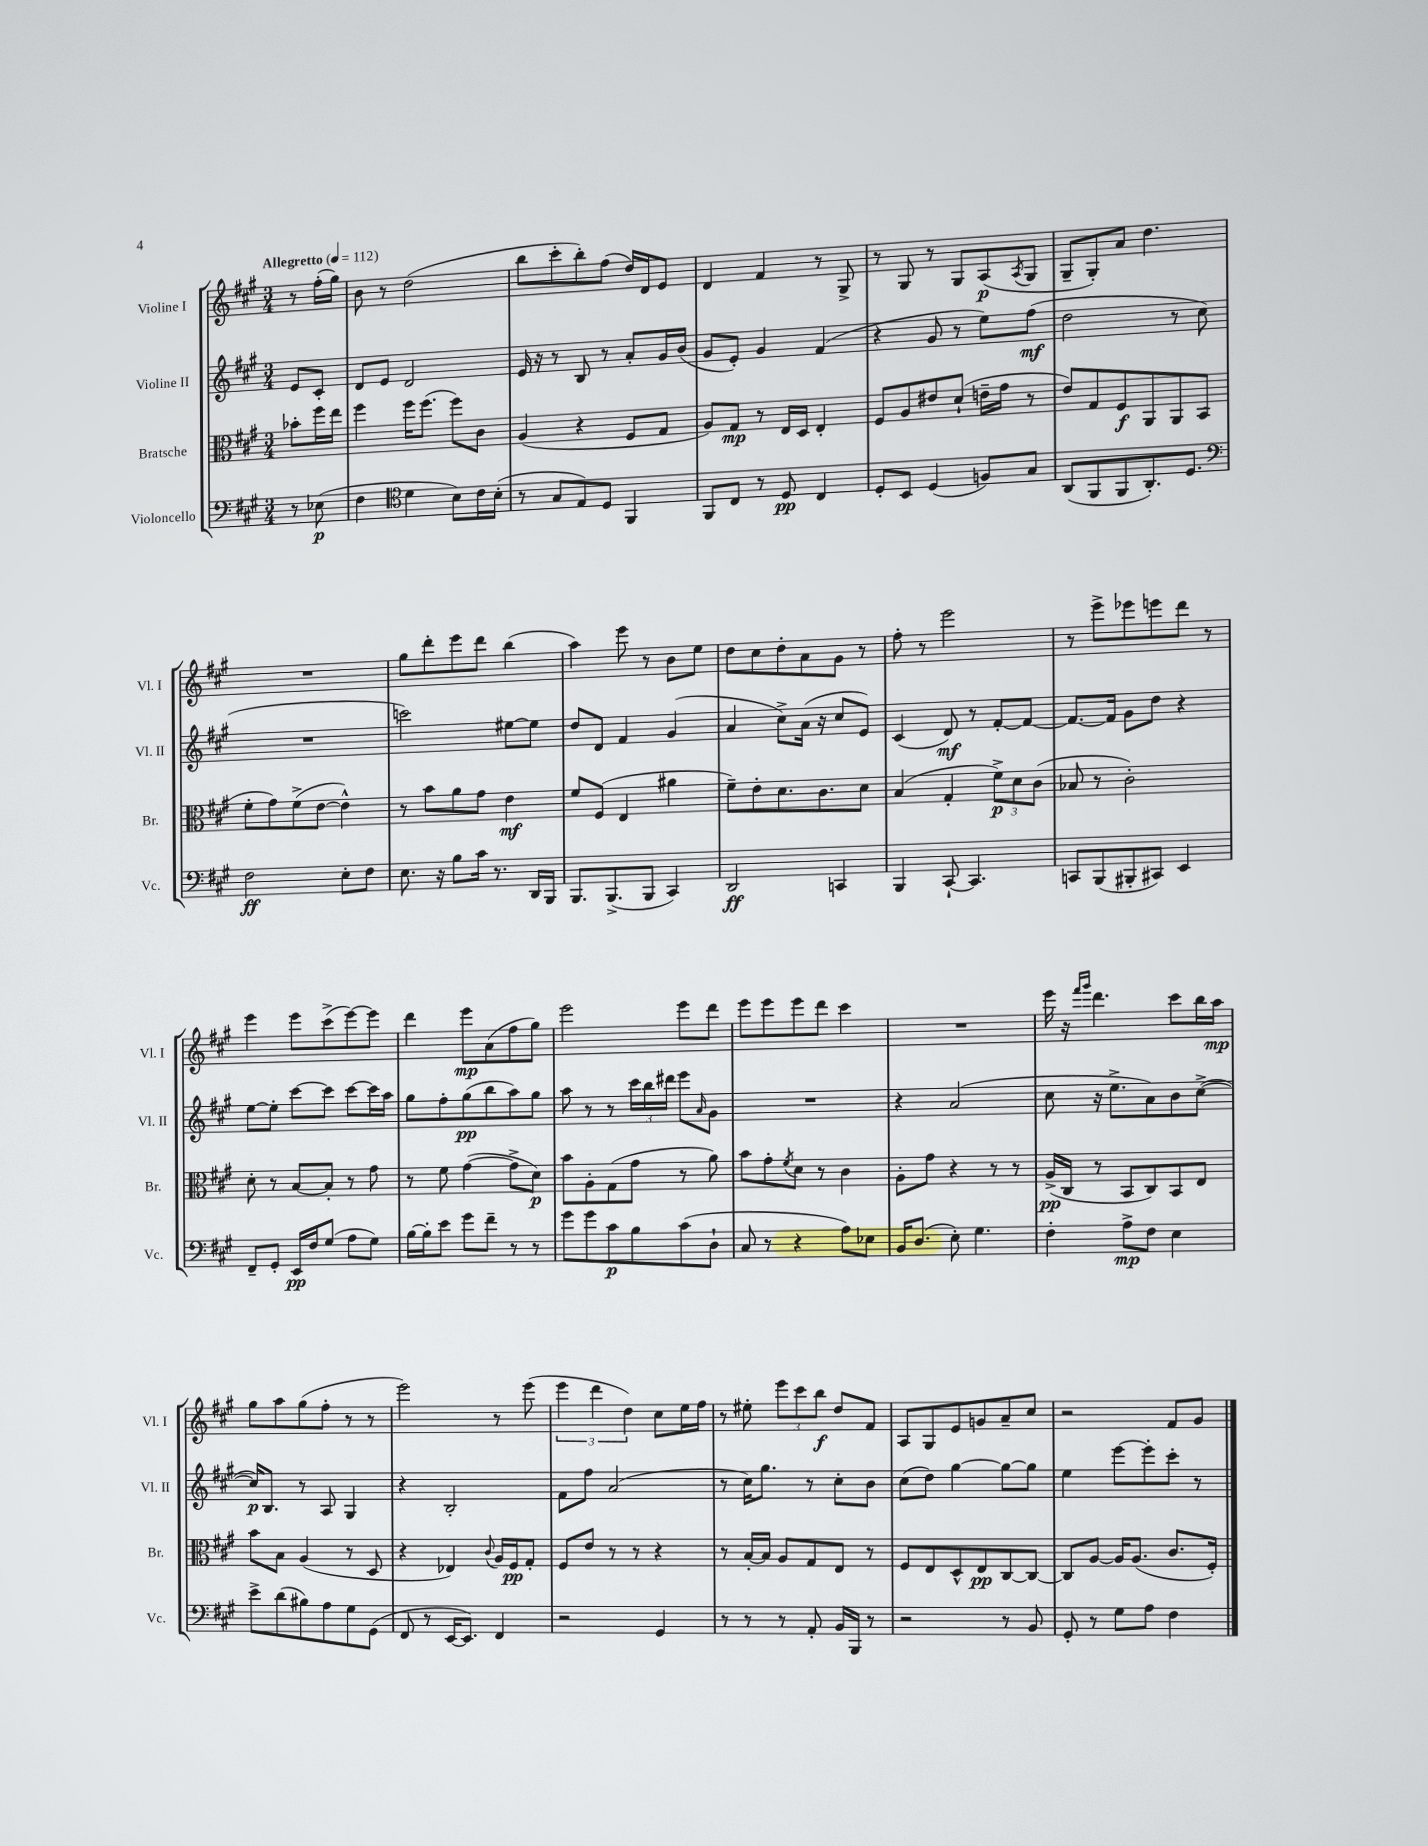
<<
\new StaffGroup <<
\new Staff = "s0" \with { instrumentName = "Violine I" shortInstrumentName = "Vl. I" } {
    \clef treble \key a \major \numericTimeSignature \time 3/4 \partial 4 \tempo "Allegretto" 4 = 112
    r8 fis''16-.( gis''16) |
    b'8 r8 d''2( |
    b''8 cis'''8-. b''8-.) fis''8( d''16) d'16 e'8 |
    d'4 fis'4 r8 gis8-> |
    r8 gis8 r8 gis8 a8\p( \acciaccatura { a8 } gis8 |
    gis8-- gis8-.) a'8 d''4. |
    R2. |
    gis''8 d'''8-. e'''8 d'''8 b''4( |
    a''4) e'''8 r8 b'8 e''8 |
    d''8 cis''8 d''8-. a'8 gis'8 r8 |
    fis''8-. r8 e'''2 |
    r8 e'''8-> ees'''8 e'''8 d'''8 r8 |
    e'''4 e'''8 cis'''8->( e'''8~) e'''8 |
    d'''4 e'''8\mp a'8( fis''8 gis''8) |
    e'''2 e'''8 d'''8 |
    e'''8 e'''8 e'''8 d'''8 cis'''4 |
    R2. |
    e'''16 r16 \grace { fis'''16 gis'''16 } d'''4. cis'''8 b''16 a''16\mp |
    gis''8 a''8 gis''8( fis''8-. r8 r8 |
    e'''2) r8 e'''8( |
    \tuplet 3/2 { e'''4 d'''4 d''4) } cis''8 e''16 fis''16 |
    r8 eis''8-. \tuplet 3/2 { e'''8 cis'''8 b''8\f } d''8 fis'8 |
    a8 gis8 e'8 g'8 a'8-- cis''8 |
    r2 fis'8 gis'8 \bar "|." |
}
\new Staff = "s1" \with { instrumentName = "Violine II" shortInstrumentName = "Vl. II" } {
    \clef treble \key a \major \numericTimeSignature \time 3/4 \partial 4
    e'8 cis'8-. |
    d'8 e'8 d'2 |
    e'16 r16 r8 b8 r8 a'8-. gis'16 b'16( |
    gis'8 e'8-.) gis'4 fis'4( |
    r4 gis'8 r8 e''8) fis''8\mf( |
    d''2 r8 cis''8 |
    R2. |
    c'''2) eis''8~ eis''8 |
    d''8 d'8 fis'4 gis'4( |
    a'4 cis''8->) a'16( r16 cis''8 e'8) |
    cis'4( d'8\mf) r8 fis'8~-. fis'8~ |
    fis'8.~ fis'16 gis'8 d''8 r4 |
    e''8~ e''8-. cis'''8~ cis'''8 cis'''8~ cis'''16 a''16 |
    gis''8 fis''8-. gis''8\pp( b''8 a''8) gis''8 |
    a''8 r8 r8 \tuplet 3/2 { cis'''16 b''16 dis'''16 } e'''8 \grace { a'16 } gis'8 |
    R2. |
    r4 a'2( |
    cis''8 r16 e''8.-> a'8) b'8 cis''8~->( |
    cis''16\p) b8. r8 a8 gis4 |
    r4 b2-. |
    fis'8 fis''8 a'2( |
    r8 cis''16) gis''8. r8 cis''8-. b'8 |
    cis''8( d''8) gis''4~ gis''8~ gis''8 |
    e''4 e'''8~ e'''8-. cis'''8-. r8 \bar "|." |
}
\new Staff = "s2" \with { instrumentName = "Bratsche" shortInstrumentName = "Br." } {
    \clef alto \key a \major \numericTimeSignature \time 3/4 \partial 4
    bes'8-. fis''16 e''16 |
    fis''4 fis''16 fis''8.( fis''8) cis'8 |
    a4( r4 fis8 gis8 |
    a8) gis8\mp r8 e16 d16 e4-. |
    fis8 a8 eis'8 d'8-!( e'16-- gis'16 r8 |
    e'8) gis8 fis8\f a,8 a,8 b,8( |
    fis'8-. gis'8) fis'8->( e'8~ e'4-^) |
    r8 b'8 a'8 gis'8 e'4\mf |
    fis'8 fis8( e4 ais'4 |
    fis'8--) e'8-. d'8. cis'8. d'8 |
    b4( gis4-. \tuplet 3/2 { fis'8->\p) d'8 cis'8( } |
    bes8 r8 cis'2-.) |
    d'8-. r8 b8~ b8-. r8 gis'8 |
    r8 fis'8 gis'4~( gis'8-> d'8\p) |
    b'8 a8-. gis8( gis'8 r8 a'8) |
    b'8 gis'8-. \acciaccatura { fis'8 } d'8 r8 cis'4 |
    a8-. gis'8 r4 r8 r8 |
    a16->\pp( cis16 r8 b,8 cis8) b,8 e8 |
    b'8 b8 a4( r8 d8 |
    r4 ees4) \appoggiatura { cis'8 } a16 fis16\pp gis8-. |
    fis8 e'8 r8 r8 r4 |
    r8 b16~-. b16 a8 gis8 e8 r8 |
    fis8 e8 d8-^ e8\pp cis8~ cis8~ |
    cis8 a8~ a16 a8.( cis'8. fis16-.) \bar "|." |
}
\new Staff = "s3" \with { instrumentName = "Violoncello" shortInstrumentName = "Vc." } {
    \clef bass \key a \major \numericTimeSignature \time 3/4 \partial 4
    r8 ees8\p( |
    fis4 \clef tenor d'4 b8) cis'16 b16-.( |
    r8 gis8 e8) d8 fis,4 |
    fis,8 cis8 r8 d8\pp cis4 |
    d8-. b,8 d4( f8) gis8 |
    a,8( fis,8 fis,8 a,8.-.) d8. |
    \clef bass fis2\ff e8-. fis8 |
    e8. r16 b8 cis'16 r8. d,16 b,,16 |
    b,,8. b,,8.->( b,,8 cis,4) |
    d,2\ff c,4 |
    b,,4 cis,8~-! cis,4. |
    c,8 b,,8( bis,,8-. cis,8) e,4 |
    fis,8-- gis,8-. e,16\pp fis16 gis8( a8 gis8) |
    b16~ b16-. e'8 gis'8 fis'8-- r8 r8 |
    gis'8 gis'8 cis'8\p b8 cis'8( d8-! |
    cis8 r8 r4 a8) ees8 |
    b,16 d8.( e8-.) gis4. |
    fis4-. a8->\mp fis8 e4 |
    e'8-> d'8( bis8) a8 gis8 gis,8( |
    fis,8 r8 e,16~ e,8.) fis,4 |
    r2 gis,4 |
    r8 r8 r8 a,8-. b,16 b,,16 r8 |
    r2 r8 b,8 |
    gis,8-. r8 gis8 a8 fis4 \bar "|." |
}
>>
>>
\layout { \context { \Score \remove "Bar_number_engraver" } }
